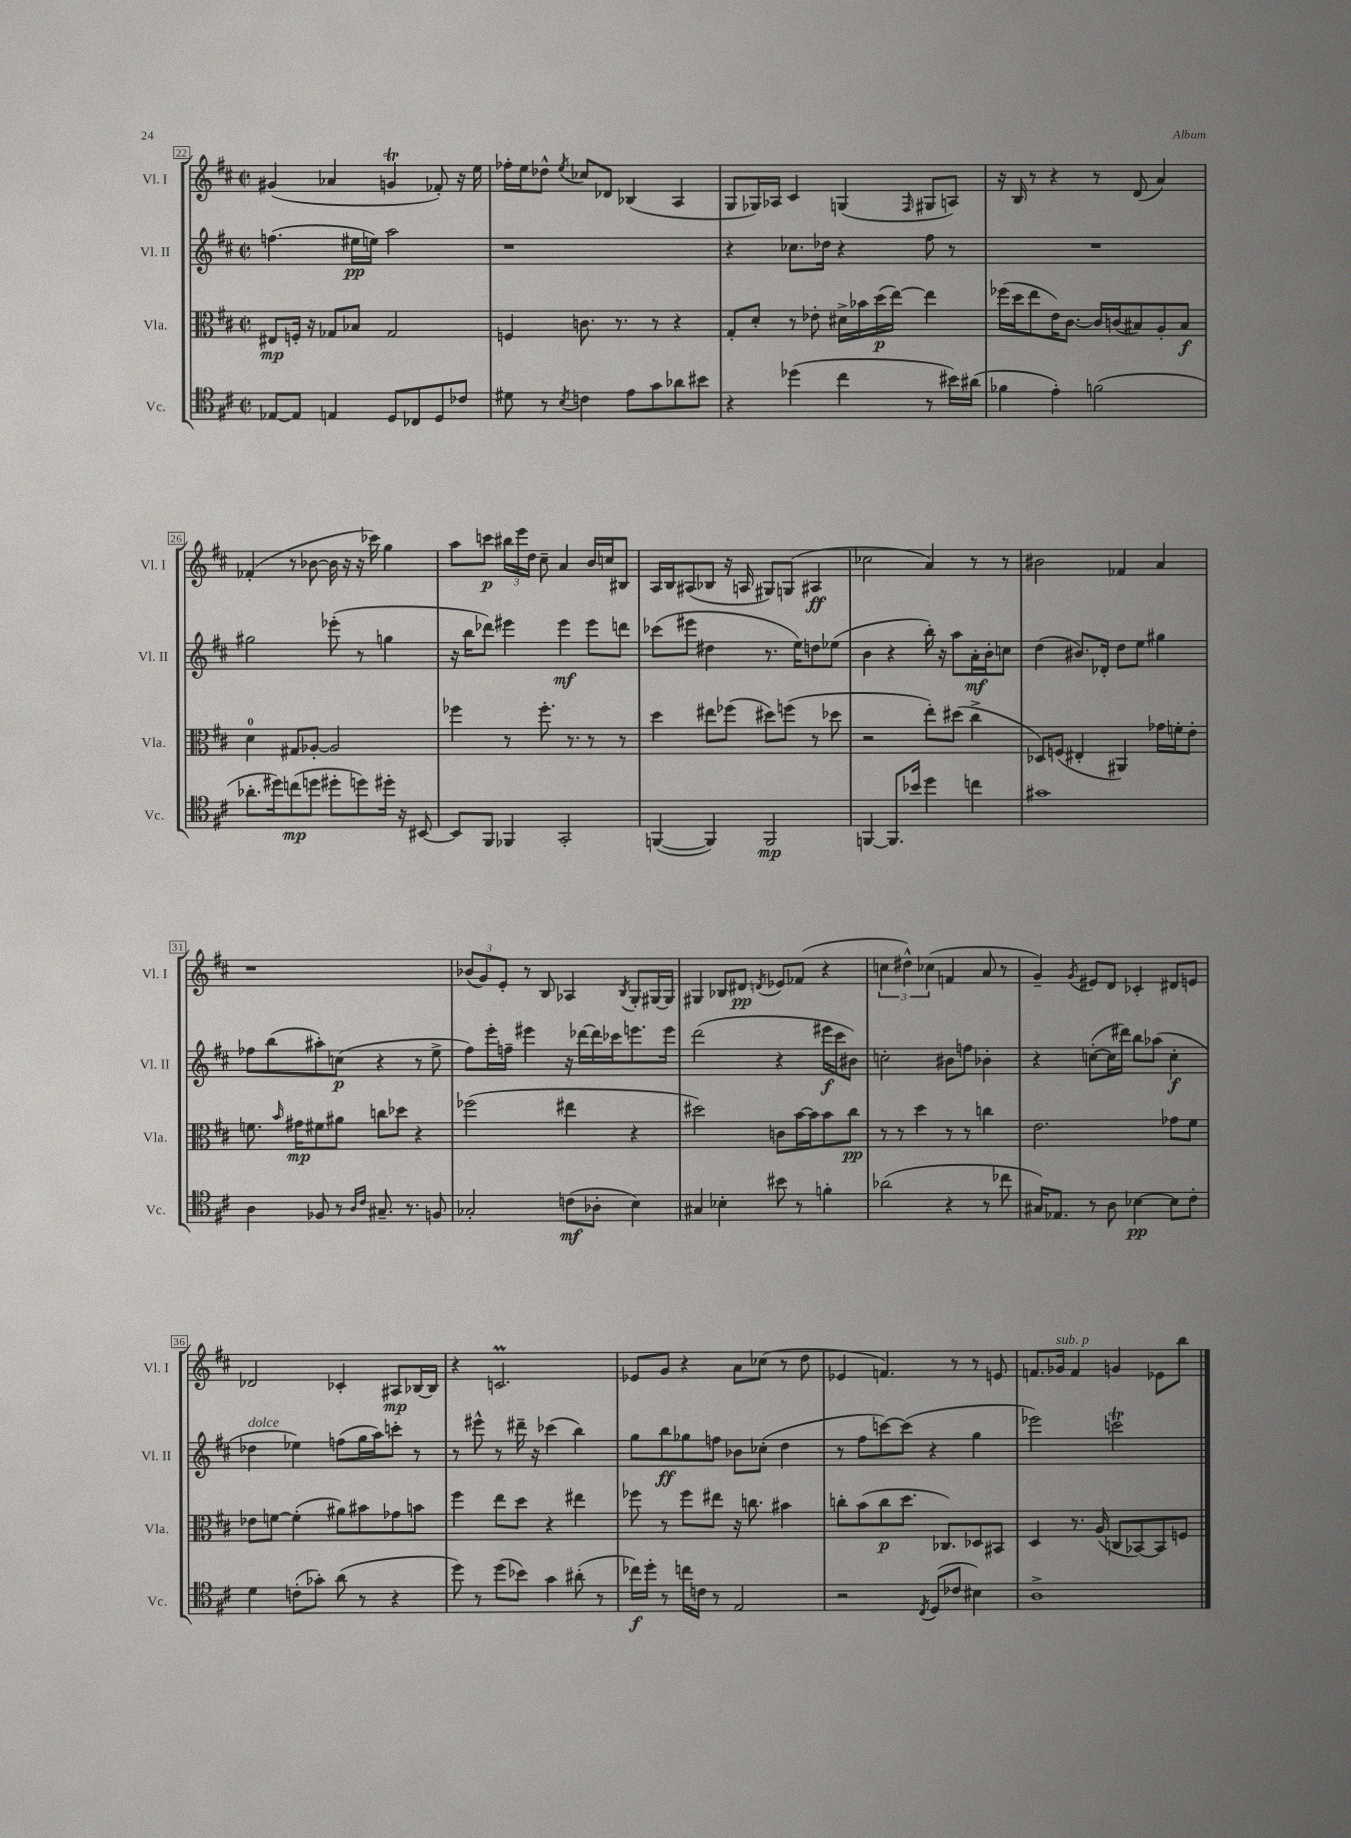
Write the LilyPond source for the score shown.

<<
\new StaffGroup <<
\new Staff = "s0" \with { instrumentName = "Vl. I" shortInstrumentName = "Vl. I" } {
    \clef treble \key d \major \defaultTimeSignature \time 2/2
    \autoBeamOff gis'4( aes'4 g'4\trill fes'8-.) r16 e''16 |
    fes''16[-. e''16 des''8]-^ \acciaccatura { e''8 } ces''8[ des'8] bes4( a4 |
    g8[ ges16) aes16] cis'4 g4( \grace { fis16 } gis8[ a8]) |
    r16 b16 r8 r4 r8 d'8( a'4) |
    fes'4-.( r8 bes'8~ bes'16 r16 r16 ces'''16) g''4 |
    a''8[ c'''8]\p \tuplet 3/2 { bis''16[ e'''16 d''16] } cis''8-- a'4 b'16[ c''16 bis8] |
    a16[ b16 ais8( bes8] r16 a16 gis8[) g8]( ais4\ff |
    ces''2 a'4) r8 r8 |
    bis'2 fes'4 a'4 |
    r1 |
    \tuplet 3/2 { bes'8[( g'8) e'8]-. } r8 b8 aes4 \acciaccatura { b8 } g8[-. gis16~ gis16] |
    gis4 bes8[ dis'8]\pp \acciaccatura { d'8 } ees'8[ fes'8]( r4 |
    \tuplet 3/2 { c''4 dis''4-^) ces''4( } f'4 a'8 r8 |
    g'4--) \acciaccatura { g'8 } eis'8[ d'8] ces'4-. dis'8[ e'8] |
    des'2 ces'4-. ais8[\mp bes16~ bes16] |
    r4 c'2.\prall |
    ees'8[ g'8] r4 a'8[ ces''8]( r8 d''8 |
    ees'4 f'4.) r8 r8 e'8 |
    f'8.[ ges'16]^\markup { \italic "sub. p" } f'4 g'4 ees'8[ b''8] \bar "|." |
}
\new Staff = "s1" \with { instrumentName = "Vl. II" shortInstrumentName = "Vl. II" } {
    \clef treble \key d \major \defaultTimeSignature \time 2/2
    \autoBeamOff f''4.( eis''16[\pp e''16]) a''2 |
    r1 |
    r4 ces''8.[ des''16] r4 fis''8 r8 |
    R1 |
    gis''2 ees'''8-.( r8 g''4 |
    r16 b''16[ des'''8]) eis'''4 eis'''4\mf eis'''8[ d'''8] |
    ces'''8[( eis'''8] dis''4 r8. e''16[) d''8 ees''8]( |
    b'4 r4 b''16-.) r16 a''8[ a'16-.\mf b'16-. c''8] |
    d''4( bis'8.[) des'16]-. d''8[ e''8] gis''4 |
    fes''8[ b''8( ais''8-.) c''8]\p( r4 r8 e''8-> |
    fis''8[) e'''16-. f''16]-- eis'''4 r16 des'''16[~ des'''16 ces'''16 e'''8. e'''16] |
    d'''2( r4 eis'''16[\f cis'''16 bis'8]) |
    c''2-. bis'8[ f''8] bes'4-. |
    r4 c''8[~-.( c''16 dis'''16]) b''8[ aes''8]( c''4-.\f |
    des''4^\markup { \italic "dolce" } ees''4) f''8[( g''16 a''16) c'''8]-. r8 |
    r8 eis'''8-^ r8 dis'''16-- r16 ces'''4( b''4) |
    g''8[ b''8\ff ges''8 f''8] bes'8[ ces''8]-.( d''4 |
    r8 fis''8[ c'''8~) c'''8]( r4 g''4 |
    ees'''2) c'''2\trill \bar "|." |
}
\new Staff = "s2" \with { instrumentName = "Vla." shortInstrumentName = "Vla." } {
    \clef alto \key d \major \defaultTimeSignature \time 2/2
    \autoBeamOff eis8[\mp f16]-. r16 ges8[ bes8] ges2 |
    f4 c'8. r8. r8 r4 |
    g8[-. d'8]-. r8 ees'8-. dis'16[-> bes'16 d''16\p( e''16]~) e''4 |
    fes''16[( d''16 e''8 e'16) cis'8.]~ cis'16[ c'16( bis8) a8-. bis8]\f |
    d'4-0 gis8[ aes8]~-. aes2 |
    fes''4 r8 fes''8.-. r8. r8 r8 |
    d''4 eis''8[ fes''8]( dis''8[) f''8]( r8 des''8 |
    r2 e''8[-.) dis''8]( cis''4-> |
    des8[) f8]( eis4-. ais,4) ges'16[ f'16-. e'8]-. |
    f'8. \grace { b'16 } gis'16[\mp fis'8 ais'8] c''8[ des''8] r4 |
    fes''2( eis''4 r4 |
    dis''2) c'8[ b'16~ b'16 b'8 cis''8]\pp |
    r8 r8 d''4 r8 r8 c''4 |
    e'2. ges'8[ fis'8] |
    ees'8[ f'8]~ f'4-.( ais'8[) bis'8 ges'8 b'8] |
    fis''4 e''8[ d''8] r4 eis''4 |
    fes''8 r8 fes''8[ eis''8] r16 c''8. bis'4 |
    c''8[-. b'8( c''8\p d''8.] ces8.[) des8 bis,8] |
    d4 r8. a16( c8[ bes,8~) bes,8 f8] \bar "|." |
}
\new Staff = "s3" \with { instrumentName = "Vc." shortInstrumentName = "Vc." } {
    \clef tenor \key d \major \defaultTimeSignature \time 2/2
    \autoBeamOff ees8[~ ees8] e4 d8[ ces8 d8 ces'8] |
    dis'8 r8 \acciaccatura { b8 } c'4 e'8[ g'8 aes'8 bis'8] |
    r4 des''4( cis''4 r8 bis'16[) ais'16]( |
    fes'4 e'4-.) f'2( |
    aes'8.[-. dis''16) c''8\mp( d''8] dis''8[-. d''8) dis''16]-. r16 bis,8~ |
    bis,8[ fis,8] fes,4 g,2-. |
    f,4~( f,4) f,2\mp |
    f,4~ f,8.[ bes'16] d''4 c''4 |
    gis'1 |
    a4 fes8 r8 \grace { a16[ cis'16] } gis8.-- r8. f8 |
    ges2-. c'8[\mf( aes8]-. b4) |
    gis4 bes4-. bis'8 r8 f'4-. |
    aes'2( r4 r8 ces''8 |
    gis16[) ees8.] r8 a8 bes4~\pp bes8[ cis'8]-. |
    d'4 c'8[-.( ges'8]-.) a'8( r8 r4 |
    d''8) r8 d''8[( bes'8]) g'4 ais'8-.( r8 |
    ces''16[\f) d''16]-. r8 c''16[ c'16] r8 e2 |
    r2 \acciaccatura { cis8 } d8[( ces'8] bis4) |
    a1-> \bar "|." |
}
>>
>>
\layout { \context { \Score currentBarNumber = #22 \override BarNumber.stencil = #(make-stencil-boxer 0.1 0.3 ly:text-interface::print) } }
